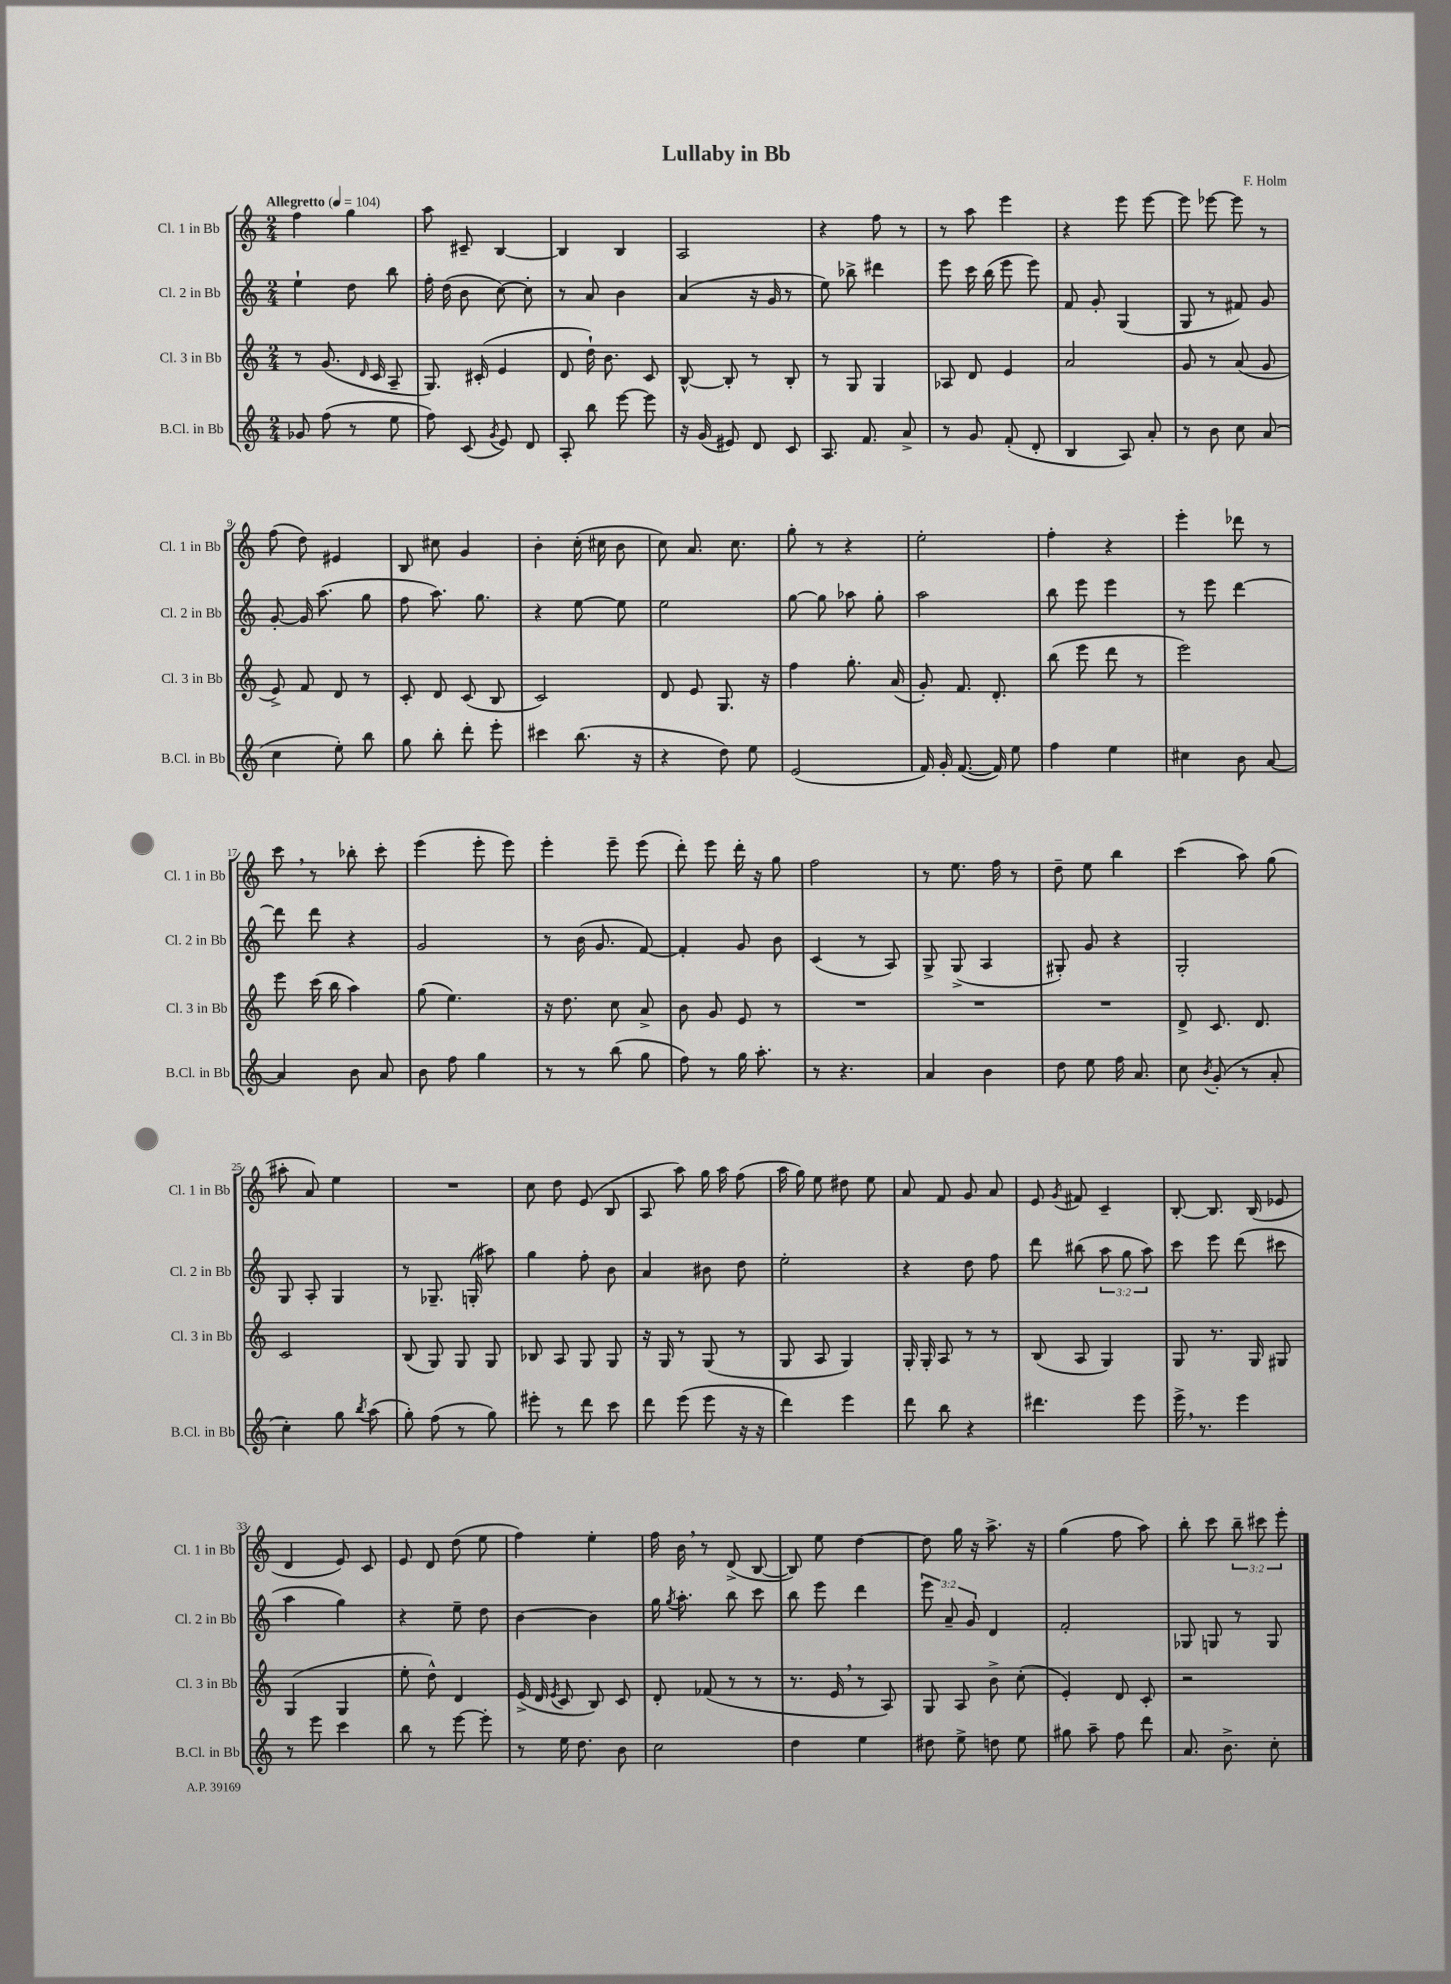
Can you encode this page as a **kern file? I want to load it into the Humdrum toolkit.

**kern	**kern	**kern	**kern
*staff4	*staff3	*staff2	*staff1
*clefG2	*clefG2	*clefG2	*clefG2
*k[]	*k[]	*k[]	*k[]
*M2/4	*M2/4	*M2/4	*M2/4
*MM104	*MM104	*MM104	*MM104
8g-	8r	4ee`	4ff
(8ff	(8.g	.	.
8r	.	8dd	4gg
.	16qqd	.	.
.	16c	.	.
8ee	8A~	8bb	.
=	=	=	=
8ff)	8.G)	16ff'	8aa
.	.	(16dd	.
(8c	.	8b	8c#~
.	(16c#'	.	.
8qg	.	.	.
8e)	4e	[8cc)	[4B
8d	.	8cc']	.
=	=	=	=
8A'	8d	8r	4B]
8bb	16dd`)	8a	.
.	8.b	.	.
[8eee	.	4b	4B
8eee]	8c	.	.
=	=	=	=
16r	[8B^^	(4a	2A
(16g	.	.	.
8e#)	8B']	.	.
8d	8r	16r	.
.	.	16g	.
8c	8B'	8r	.
=	=	=	=
8.A	8r	8ee)	4r
.	8G	8bb-^	.
8.f	.	.	.
.	4G	4ddd#	8ff
8a^	.	.	8r
=	=	=	=
8r	8A-	8eee	8r
8g	8d	16ccc	8aa
.	.	(16bb	.
(8f'	4e	8eee	4eee
8d'	.	8eee)	.
=	=	=	=
4B	2a	8f	4r
.	.	8g'	.
8A)	.	(4G	8eee
8a'	.	.	[8eee
=	=	=	=
8r	8g	8G	8eee]
8b	8r	8r	[8eee-
8cc	(8a	8f#)	8eee-]
(8a	8g	8g	8r
=	=	=	=
4cc	8e^)	[8g'	(8ff
.	8f	16g]	8dd)
.	.	(8.aa	.
8ee')	8d	.	4e#
8bb	8r	8gg	.
=	=	=	=
8gg	8c'	8ff	8B
8bb'	8d	8.aa)	8cc#
8ddd'	(8c	.	4g
.	.	8.gg	.
8eee'	8B	.	.
=	=	=	=
4ccc#	2c)	4r	4b'
(8.bb	.	[8ee	(16cc'
.	.	.	16cc#
.	.	8ee]	8b
16r	.	.	.
=	=	=	=
4r	8d	2ee	8cc)
.	8e	.	8.a
8dd)	8.G	.	.
.	.	.	8.cc
8ee	.	.	.
.	16r	.	.
=	=	=	=
(2e	4ff	[8gg	8gg'
.	.	8gg]	8r
.	8.gg'	8aa-	4r
.	.	8gg'	.
.	(16a	.	.
=	=	=	=
16f)	8g')	2aa	2ee'
16g'	.	.	.
([8.f	8.f	.	.
16f])	8.d'	.	.
8ee	.	.	.
=	=	=	=
4ff	(8bb	8bb	4ff'
.	8eee	8eee	.
4ee	8ddd	4eee	4r
.	8r	.	.
=	=	=	=
4cc#	2eee)	8r	4eee'
.	.	8eee	.
8b	.	[4ddd	8ddd-
[8a	.	.	8r
=	=	=	=
4a]	8eee	8ddd]	8ccc
.	(16ccc	8ddd	8r
.	16bb	.	.
8b	4aa)	4r	8bb-'
8a	.	.	8ccc'
=	=	=	=
8b	(8gg	2g	(4eee
8ff	4.ee)	.	.
4gg	.	.	8eee'
.	.	.	8eee)
=	=	=	=
8r	16r	8r	4eee'
.	8.dd	.	.
8r	.	(16b	.
.	.	8.g	.
(8bb	8cc	.	8eee~
8gg	8a^	[8f)	(8eee
=	=	=	=
8ff)	8b	4f']	8ddd')
8r	8g	.	8eee
16gg	8e	8g	16ddd'
8.aa'	.	.	16r
.	8r	8b	8gg
=	=	=	=
8r	2r	(4c	2ff
4.r	.	.	.
.	.	8r	.
.	.	8A)	.
=	=	=	=
4a	2r	8G^	8r
.	.	(8G^	8.ee
4b	.	4A	.
.	.	.	16ff
.	.	.	8r
=	=	=	=
8dd	2r	8G#')	8dd~
8ee	.	8g	8ee
16ff	.	4r	4bb
8.a	.	.	.
=	=	=	=
8cc	8d^	2G'	(4ccc
8qb	.	.	.
(8g'	8.c	.	.
8r	.	.	8aa)
.	8.d	.	.
8a'	.	.	(8gg
=	=	=	=
4cc')	2c	8G	8aa#'
.	.	8A'	8a)
8gg	.	4G	4ee
8qbb	.	.	.
(8aa	.	.	.
=	=	=	=
8gg')	(8B	8r	2r
(8ff	8G)	8.G-~	.
8r	8G	.	.
.	.	(16G'	.
8gg)	8G	8aa#)	.
=	=	=	=
8eee#'	8B-	4gg	8cc
8r	8A	.	8dd
8ddd	8G	8ff'	(8e
8ccc	8G	8b	8B
=	=	=	=
8ddd	16r	4a	8A
.	16G	.	.
(8eee	8r	.	8aa)
8eee	(8G	8b#	16gg
.	.	.	16aa
16r	8r	8dd	(8ff
16r	.	.	.
=	=	=	=
4ddd)	8G	2ee'	16aa
.	.	.	16gg)
.	8A	.	8ee
4eee	4G)	.	8dd#
.	.	.	8ee
=	=	=	=
8ddd	16G'	4r	8a
.	16G'	.	.
8bb	8A	.	8f
4r	8r	8dd	8g
.	8r	8ff	8a
=	=	=	=
4.ddd#	(8B	8ddd	8e
.	.	.	8qg
.	8A	(8bb#	8f#
.	4G)	12aa	4c~
.	.	12gg	.
8eee	.	.	.
.	.	12aa)	.
=	=	=	=
16eee^	8G	8ccc	[8B'
8.r	.	.	.
.	8.r	8eee	8.B]
4eee	.	(8ddd	.
.	16G	.	(16B
.	8G#	8ccc#	8e-
=	=	=	=
8r	(4G	4aa	4d
8eee	.	.	.
4ccc	4G	4gg)	8e)
.	.	.	8c
=	=	=	=
8bb	8ee'	4r	8e
8r	8dd^^)	.	8d
[8eee	4d	8ee~	(8dd
8eee']	.	8dd	8ee
=	=	=	=
8r	(16e^	[4b	4ff)
.	16d	.	.
.	8qe	.	.
16ee	8c	.	.
8.dd	.	.	.
.	8B)	4b]	4ee'
8b	8c	.	.
=	=	=	=
2cc	8d'	16gg	16ff
.	.	8qgg	.
.	.	8.aa'	16b
.	(8f-	.	8r
.	8r	8bb	(8d^
.	8r	8ccc	[8B
=	=	=	=
4dd	8.r	8bb	8B])
.	.	8eee	8ee
.	16e	.	.
4ee	8r	4ddd	[4dd
.	8A)	.	.
=	=	=	=
8dd#	8G	12eee	8dd]
.	.	12a~	.
8ee^	8A	.	16gg
.	.	12g	.
.	.	.	16r
8dd	8b^	4d	8.aa^
8ee	(8cc'	.	.
.	.	.	16r
=	=	=	=
8gg#	4e')	2f'	(4gg
8aa~	.	.	.
8ff	8d	.	8ff
8ddd	8c'	.	8aa)
=	=	=	=
8.a	2r	8G-	8bb'
.	.	8G	8ccc
8.b^	.	.	.
.	.	8r	12bb~
.	.	.	12ccc#
8cc'	.	8G	.
.	.	.	12eee'
==	==	==	==
*-	*-	*-	*-
